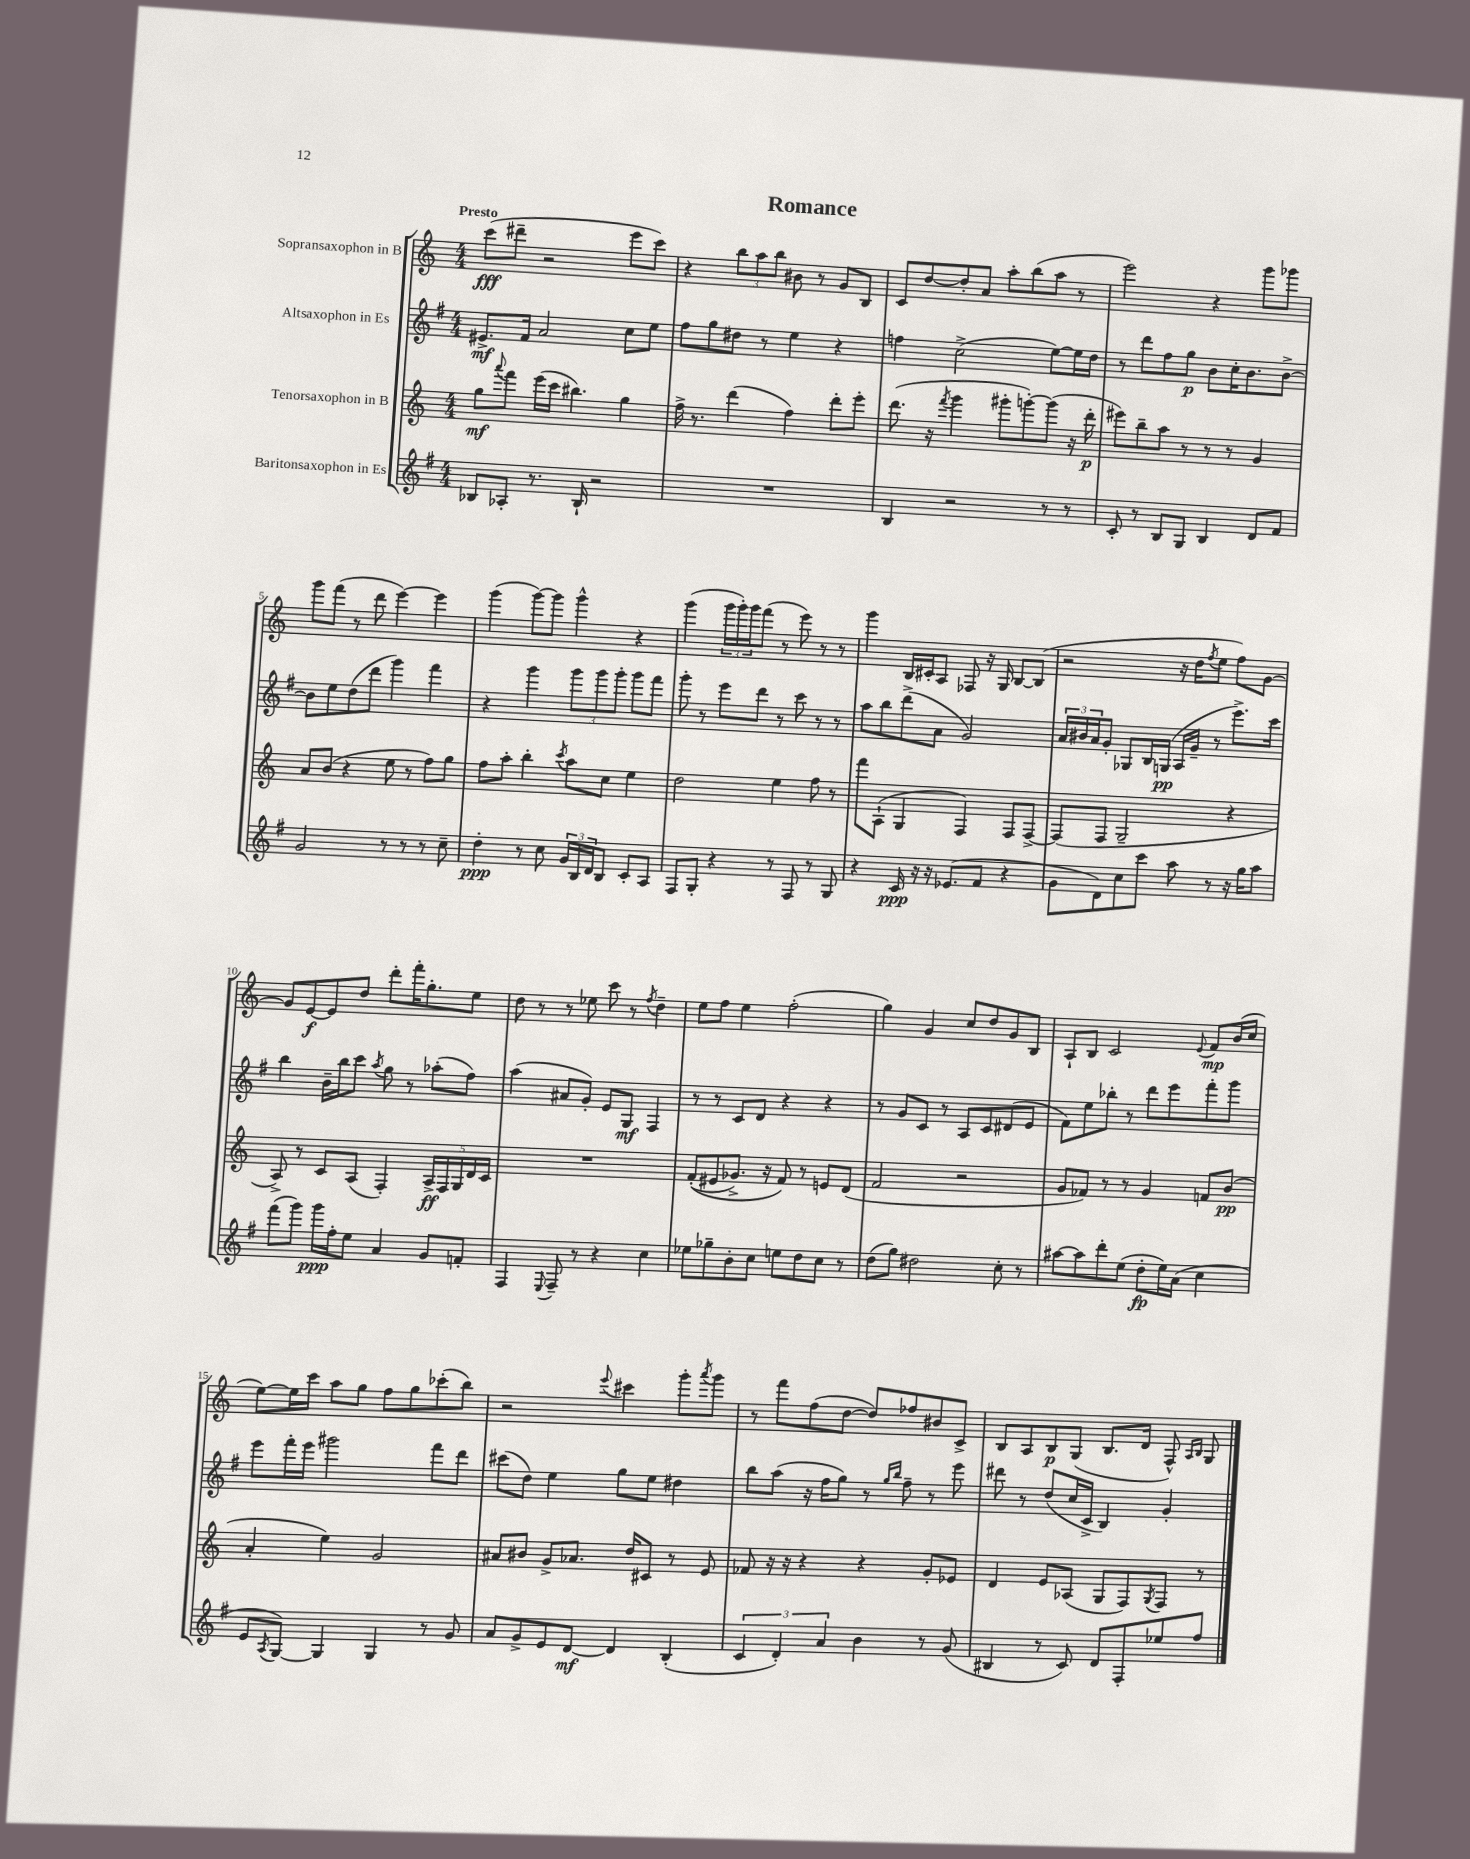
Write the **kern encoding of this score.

**kern	**dynam	**kern	**dynam	**kern	**dynam	**kern	**dynam
*part4	*part4	*part3	*part3	*part2	*part2	*part1	*part1
*staff4	*staff4	*staff3	*staff3	*staff2	*staff2	*staff1	*staff1
*I"Baritonsaxophon in Es	*	*I"Tenorsaxophon in B	*	*I"Altsaxophon in Es	*	*I"Sopransaxophon in B	*
*clefG2	*	*clefG2	*	*clefG2	*	*clefG2	*
*k[f#]	*	*k[]	*	*k[f#]	*	*k[]	*
*M4/4	*	*M4/4	*	*M4/4	*	*M4/4	*
=1	=1	=1	=1	=1	=1	=1	=1
!	!	!	!	!	!	!LO:TX:a:B:t=Presto	!
8B-X/L	.	8gg\L	mf	8.e#X^/L	mf	(8ccc\L	fff
.	.	8qqaaa/	.	.	.	.	.
8A-X'/J	.	8fff\J	.	.	.	8ddd#X~\J	.
.	.	.	.	16f#/Jk	.	.	.
8.r	.	(16eee\LL	.	2a/	.	2r	.
.	.	16ccc\JJ	.	.	.	.	.
.	.	4.bb#X\)	.	.	.	.	.
16B-`/	.	.	.	.	.	.	.
2r	.	.	.	.	.	.	.
.	.	4gg\	.	8cc\L	.	8eee\L	.
.	.	.	.	8ee\J	.	8ccc\J)	.
=2	=2	=2	=2	=2	=2	=2	=2
1r	.	16ff^\	.	8ff#\L	.	4r	.
.	.	8.r	.	.	.	.	.
.	.	.	.	8gg\	.	.	.
.	.	(4ddd\	.	8dd#X\J	.	12bb\L	.
.	.	.	.	.	.	12aa\	.
.	.	.	.	8r	.	.	.
.	.	.	.	.	.	12bb\J	.
.	.	4ff\)	.	4ee\	.	8b#X\	.
.	.	.	.	.	.	8r	.
.	.	8ddd'\L	.	4r	.	8g/L	.
.	.	8eee'\J	.	.	.	8B/J	.
=3	=3	=3	=3	=3	=3	=3	=3
4B/	.	(8.ddd\	.	4ffn\	.	8c/L	.
.	.	.	.	.	.	[8dd/	.
.	.	16r	.	.	.	.	.
.	.	8qfff/	.	.	.	.	.
2r	.	4ggg\	.	(2cc^\	.	8dd'/]	.
.	.	.	.	.	.	8a/J	.
.	.	8ggg#X'\L	.	.	.	8aa'\L	.
.	.	[8gggn'\)	.	.	.	(8bb\	.
8r	.	(8ggg\J]	.	[8ee\L)	.	8aa\J	.
8r	.	16r	.	16ee\L]	.	8r	.
.	.	16ddd'\	p	16dd\JJ	.	.	.
=4	=4	=4	=4	=4	=4	=4	=4
8c'/	.	8eee#X\L)	.	8r	.	2eee\)	.
8r	.	8bb~\	.	8ddd\L	.	.	.
8B/L	.	8aa\J	.	8ff#\	.	.	.
8G/J	.	8r	.	8gg\J	p	.	.
4B/	.	8r	.	8b\L	.	4r	.
.	.	8r	.	16cc'\K	.	.	.
.	.	.	.	8.b\	.	.	.
8d/L	.	4g/	.	.	.	8ggg\L	.
8f#/J	.	.	.	[8b^\J	.	8ggg-X\J	.
!!LO:LB:g=z
=5	=5	=5	=5	=5	=5	=5	=5
2g/	.	8a/L	.	8b\L]	.	8ggg\L	.
.	.	(8b/J	.	8ee\	.	(8fff\J	.
.	.	4r	.	(8dd\	.	8r	.
.	.	.	.	8ddd\J	.	8ddd\	.
8r	.	8ee\	.	4ggg\)	.	[4eee\)	.
8r	.	8r	.	.	.	.	.
8r	.	8ff\L)	.	4fff#\	.	4eee\]	.
8cc~\	.	8gg\J	.	.	.	.	.
=6	=6	=6	=6	=6	=6	=6	=6
4dd'\	ppp	8ff\L	.	4r	.	(4ggg\	.
.	.	8aa'\J	.	.	.	.	.
8r	.	4bb'\	.	4ggg\	.	[8ggg\L)	.
8cc\	.	.	.	.	.	8ggg\J]	.
.	.	8qccc/	.	.	.	.	.
24g/LL	.	8aa\L	.	12ggg\L	.	4ggg^^\	.
24B/	.	.	.	.	.	.	.
24d/J	.	.	.	12ggg\	.	.	.
8B/J	.	8cc\J	.	.	.	.	.
.	.	.	.	12ggg'\J	.	.	.
8c'/L	.	4ee\	.	8ggg\L	.	4r	.
8A/J	.	.	.	8fff#\J	.	.	.
=7	=7	=7	=7	=7	=7	=7	=7
8F#/L	.	2dd\	.	8ggg'\	.	(4ggg\	.
8G'/J	.	.	.	8r	.	.	.
4r	.	.	.	8eee\L	.	24ggg\LL	.
.	.	.	.	.	.	24ggg'\)	.
.	.	.	.	.	.	24ggg\J	.
.	.	.	.	8ddd\J	.	(8fff\J	.
8r	.	4ee\	.	8r	.	8r	.
8F#/	.	.	.	8ccc\	.	8eee\)	.
8r	.	8ff\	.	8r	.	8r	.
8G/	.	8r	.	8r	.	8r	.
=8	=8	=8	=8	=8	=8	=8	=8
4r	.	8fff\L	.	8aa\L	.	4ggg\	.
.	.	(8A`\J	.	8bb\	.	.	.
16c/	ppp	4G/	.	(8ddd^\	.	16B/LL	.
16r	.	.	.	.	.	16c#X'/J	.
16r	.	.	.	8a\J	.	8A/J	.
(8.e-X/L	.	.	.	.	.	.	.
.	.	4F/)	.	2g/)	.	8F-X/	.
8f#/J	.	.	.	.	.	16r	.
.	.	.	.	.	.	16G/	.
4r	.	8F/L	.	.	.	[8B/L	.
.	.	[8F^/J	.	.	.	(8B/J]	.
=9	=9	=9	=9	=9	=9	=9	=9
8g\L	.	(8F/L]	.	24a/LL	.	2r	.
.	.	.	.	24b#X/	.	.	.
.	.	.	.	24a/J	.	.	.
8d\)	.	8F/J	.	8g'/J	.	.	.
8cc\	.	2G~/	.	8G-X/L	.	.	.
8ccc\J	.	.	.	16B/L	.	.	.
.	.	.	.	(16Gn/JJ	pp	.	.
8aa\	.	.	.	16A/LL	.	16r	.
.	.	.	.	16g~/JJ	.	16dd\KL	.
.	.	.	.	.	.	8qff/	.
8r	.	.	.	8r	.	8ee\J	.
16r	.	4r	.	8.eee^\L)	.	8ff\L)	.
16gg\KL	.	.	.	.	.	.	.
8aa\J	.	.	.	.	.	[8g\J	.
.	.	.	.	16ccc\Jk	.	.	.
!!LO:LB:g=z
=10	=10	=10	=10	=10	=10	=10	=10
(8fff#\L	.	8A^/)	.	4bb\	.	8g/L]	.
8ggg\J)	.	8r	.	.	.	[8e/	f
16ggg\LL	ppp	8c/L	.	16b~\LL	.	8e/]	.
16ff#'\J	.	.	.	16bb\J	.	.	.
8ee\J	.	(8A/J	.	8ccc\J	.	8dd/J	.
.	.	.	.	8qaa/	.	.	.
4a/	.	4F'/)	.	8gg\	.	8ddd'\L	.
.	.	.	.	8r	.	16fff'\K	.
.	.	.	.	.	.	8.gg'\	.
8g/L	.	20A^/LL	ff	(8aa-X'\L	.	.	.
.	.	20F/	.	.	.	.	.
.	.	20G/	.	.	.	.	.
8fn'/J	.	.	.	8ff#\J)	.	8ee\J	.
.	.	20d/	.	.	.	.	.
.	.	20c/JJ	.	.	.	.	.
=11	=11	=11	=11	=11	=11	=11	=11
4F#/	.	1r	.	(4aa\	.	8dd\	.
.	.	.	.	.	.	8r	.
8qqE/	.	.	.	.	.	.	.
8F#~/	.	.	.	8a#X/L	.	8r	.
8r	.	.	.	8g'/J)	.	8ee-X\	.
4r	.	.	.	8e/L	.	8ccc\	.
.	.	.	.	8G/J	mf	8r	.
.	.	.	.	.	.	8qff/	.
4cc\	.	.	.	4F#/	.	4dd~\	.
=12	=12	=12	=12	=12	=12	=12	=12
8ee-X\L	.	((8f'/L	.	8r	.	8ee\L	.
8gg-X~\	.	8e#X/	.	8r	.	8ff\J	.
8b'\	.	8.g-X^/J)	.	8c/L	.	4ee\	.
8cc\J	.	.	.	8d/J	.	.	.
.	.	16r	.	.	.	.	.
8een\L	.	8f/)	.	4r	.	(2ff'\	.
8dd\	.	8r	.	.	.	.	.
8cc\J	.	8en/L	.	4r	.	.	.
8r	.	(8d/J	.	.	.	.	.
=13	=13	=13	=13	=13	=13	=13	=13
(8dd\L	.	2f/	.	8r	.	4gg\)	.
8gg\J)	.	.	.	8g/L	.	.	.
2dd#X\	.	.	.	8c/J	.	4g/	.
.	.	.	.	8r	.	.	.
.	.	2r	.	8A/L	.	8cc/L	.
.	.	.	.	8c/	.	8dd/	.
8cc'\	.	.	.	(8d#X/	.	8g/	.
8r	.	.	.	8e/J	.	8B/J	.
=14	=14	=14	=14	=14	=14	=14	=14
[8aa#X\L	.	8g/L	.	8f#\L)	.	8A`/L	.
8aa#\]	.	8f-X/J)	.	8ee\	.	8B/J	.
8ddd'\	.	8r	.	8bb-X'\J	.	2c/	.
(8ee\J	.	8r	.	8r	.	.	.
8dd'\L	fp	4g/	.	8ddd\L	.	.	.
16ee\L)	.	.	.	8eee\	.	.	.
(16a\JJ	.	.	.	.	.	.	.
.	.	.	.	.	.	8qqe/	.
4cc\	.	8fn/L	.	8fff#'\	.	8f/L	mp
.	.	(8b/J	pp	8ggg\J	.	(16b/L	.
.	.	.	.	.	.	16cc/JJ	.
!!LO:LB:g=z
=15	=15	=15	=15	=15	=15	=15	=15
8e/L	.	4a'/	.	8eee\L	.	[8ee\L)	.
8qA/	.	.	.	.	.	.	.
[8G/J)	.	.	.	16fff#'\L	.	16ee\L]	.
.	.	.	.	16eee\JJ	.	16ccc\JJ	.
4G/]	.	4ee\)	.	2ggg#X\	.	8aa\L	.
.	.	.	.	.	.	8gg\J	.
4G/	.	2g/	.	.	.	8ff\L	.
.	.	.	.	.	.	8gg\	.
8r	.	.	.	8fff#\L	.	(8ccc-X'\	.
8g/	.	.	.	8ddd\J	.	8bb\J)	.
=16	=16	=16	=16	=16	=16	=16	=16
8a/L	.	8a#X/L	.	(8ccc#X\L	.	2r	.
8g^/	.	8b#X/J	.	8dd\J)	.	.	.
8e/	.	8g^/L	.	4ee\	.	.	.
[8d/J	mf	8.a-X/J	.	.	.	.	.
.	.	.	.	.	.	8qqeee/	.
4d/]	.	.	.	8gg\L	.	4ccc#X\	.
.	.	16dd/KL	.	.	.	.	.
.	.	8c#X/J	.	8ee\J	.	.	.
(4B'/	.	8r	.	4dd#X\	.	8ggg'\L	.
.	.	.	.	.	.	8qaaa/	.
.	.	8e/	.	.	.	8ggg\J	.
=17	=17	=17	=17	=17	=17	=17	=17
6c/	.	8f-X/	.	8bb\L	.	8r	.
.	.	16r	.	(8aa\J	.	8fff\L	.
6d'/)	.	.	.	.	.	.	.
.	.	16r	.	.	.	.	.
.	.	4r	.	16r	.	(8ff\	.
.	.	.	.	16ff#\KL	.	.	.
6a/	.	.	.	.	.	.	.
.	.	.	.	8gg\J)	.	[8dd\J	.
4b\	.	4r	.	8r	.	8dd/L])	.
.	.	.	.	16qqgg/LL	.	.	.
.	.	.	.	16qqbb/JJ	.	.	.
.	.	.	.	8ff#~\	.	8ff-X/	.
8r	.	8g'/L	.	8r	.	8b#X/	.
(8g/	.	8e-X/J	.	8eee\	.	8c^/J	.
=18	=18	=18	=18	=18	=18	=18	=18
4B#X/	.	4d/	.	8ddd#X\	.	8B/L	.
.	.	.	.	8r	.	8A/	.
8r	.	8e/L	.	(8dd/L	.	8B/	p
8c/)	.	(8A-X/J	.	16cc/L	.	(8G/J	.
.	.	.	.	16c^/JJ	.	.	.
8d/L	.	8G/L	.	4B/)	.	8.B/L	.
8F#'/	.	8F/)	.	.	.	.	.
.	.	.	.	.	.	16d/Jk	.
.	.	8qG/	.	.	.	.	.
8ee-X/	.	8F/J	.	4g'/	.	8F^^/)	.
.	.	.	.	.	.	16qqA/LL	.
.	.	.	.	.	.	16qqB/JJ	.
8ff#/J	.	8r	.	.	.	8G/	.
==	==	==	==	==	==	==	==
*-	*-	*-	*-	*-	*-	*-	*-
